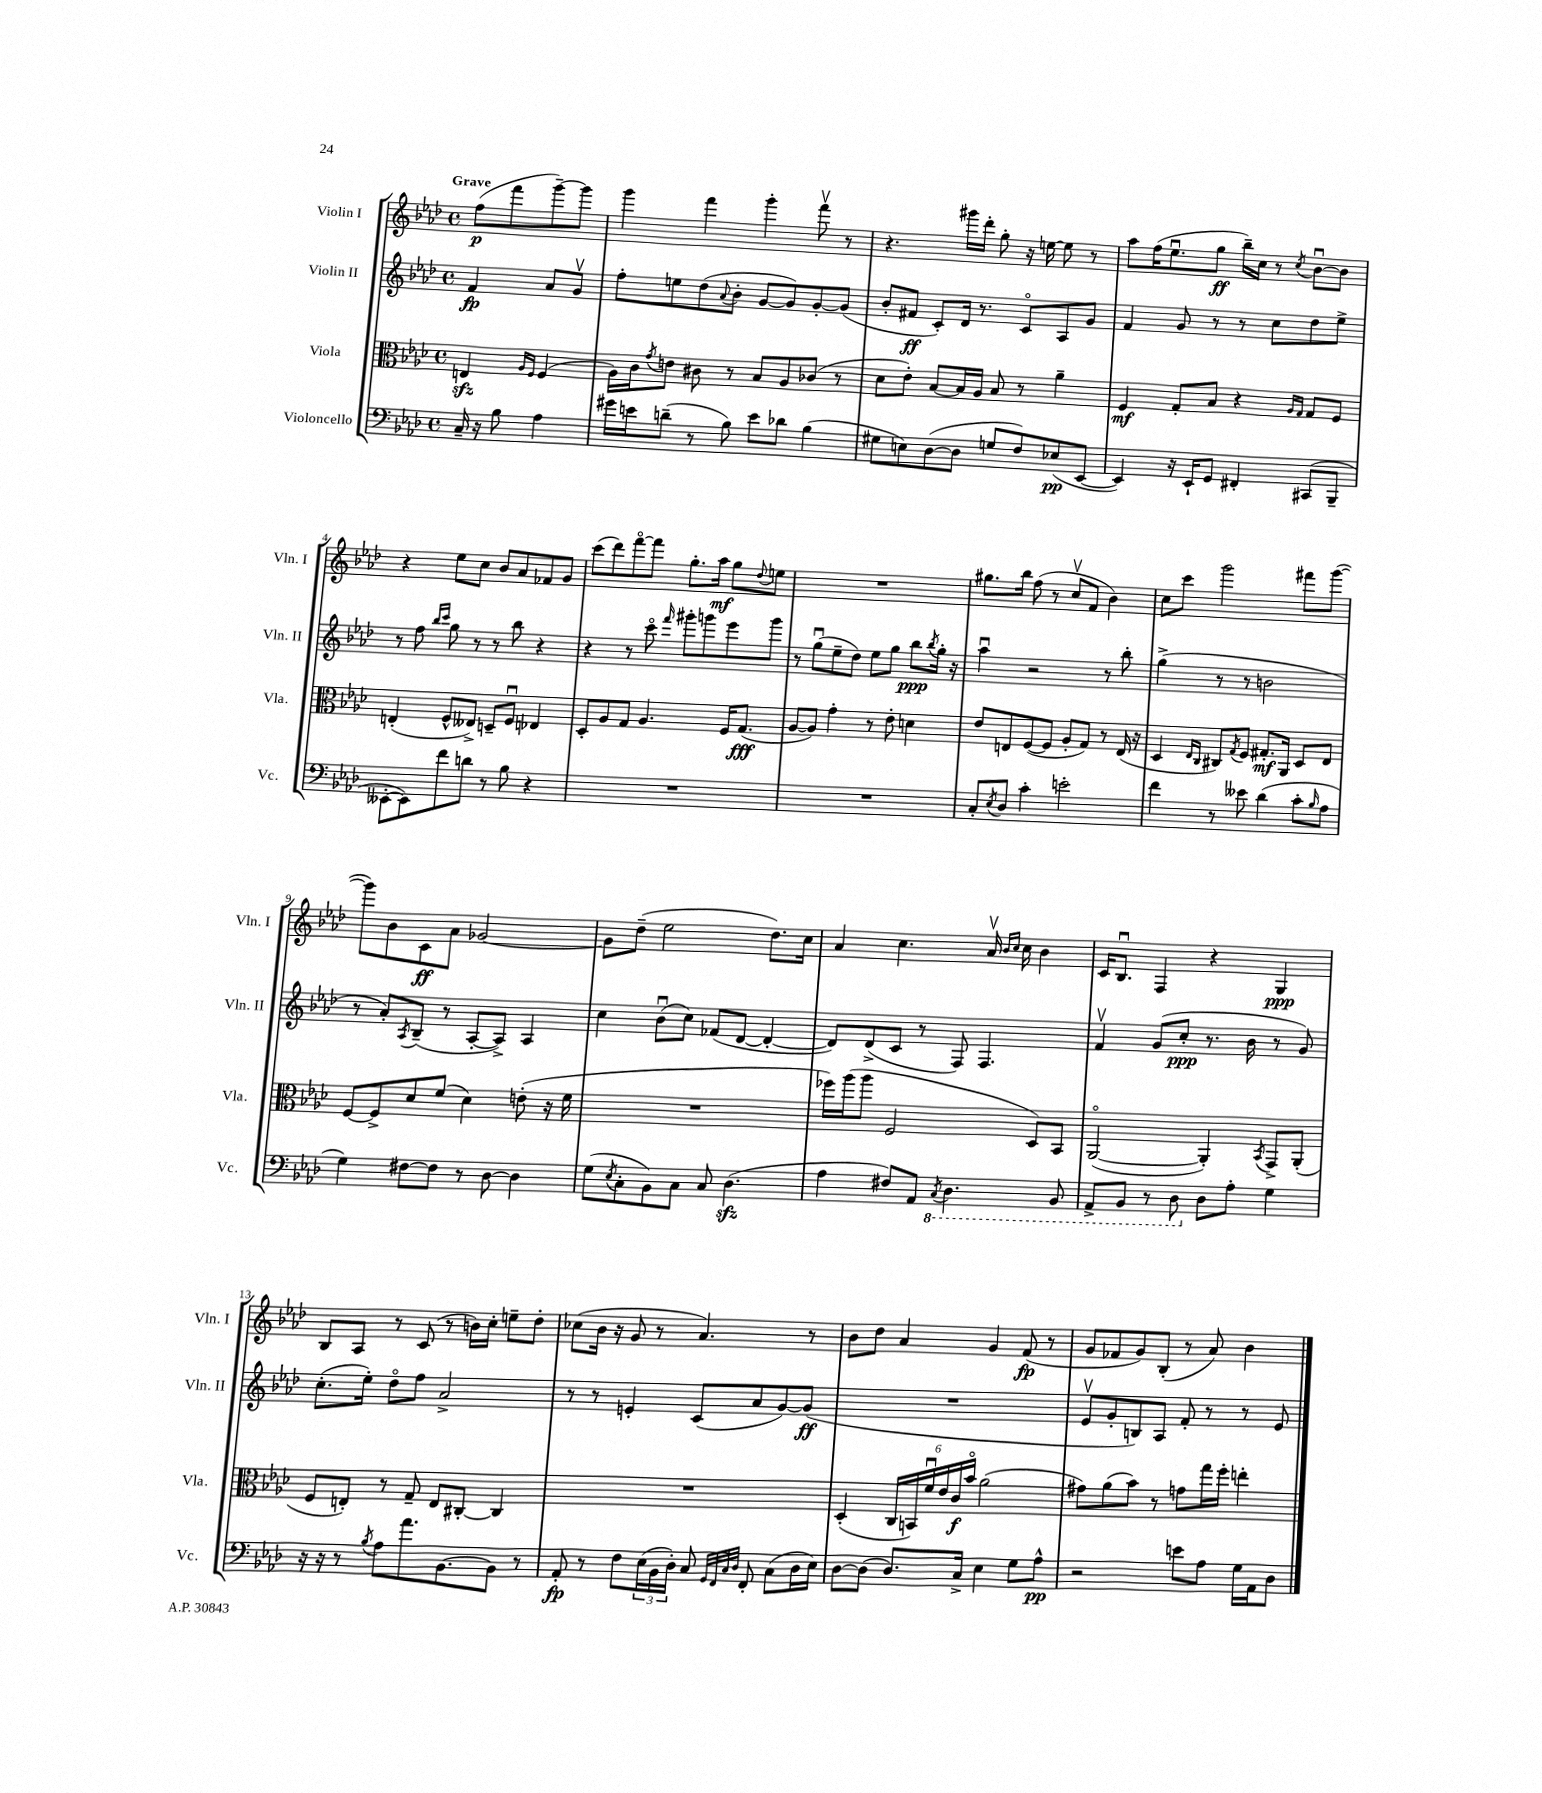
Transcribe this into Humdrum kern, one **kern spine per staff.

**kern	**kern	**kern	**kern
*staff4	*staff3	*staff2	*staff1
*clefF4	*clefC3	*clefG2	*clefG2
*k[b-e-a-d-]	*k[b-e-a-d-]	*k[b-e-a-d-]	*k[b-e-a-d-]
*M4/4	*M4/4	*M4/4	*M4/4
*met(c)	*met(c)	*met(c)	*met(c)
16C~	4E	4f	(8ff
16r	.	.	.
8B-	.	.	8fff
.	16qqA-	.	.
.	16qqF	.	.
4A-	(4F	8a-	[8ggg~)
.	.	8gv	8ggg]
=	=	=	=
16g#	16A-)	8ff'	4ggg
16e	16c	.	.
.	8qg	.	.
(8d~	8e	8ee	.
8r	8c#	(8dd-	4fff
.	.	8qqa-	.
8B-)	8r	8b-'	.
8e	8B-	[8g	4ggg'
8d-	8A-	8g])	.
(4B-	(8c-	[8g'	8fffv
.	8r	(8g]	8r
=	=	=	=
8G#	8d-	8b-'	4.r
8E)	8e-')	8f#	.
([8D-	[8B-	8c')	.
8D-]	16B-]	16d-	16ggg#
.	16A-	8.r	16ddd-'
8G	8B-	.	8gg'
8F)	8r	8co	16r
.	.	.	[16ee
(8E-	4a-~	8A-	8ee]
[8EE-	.	8g	8r
=	=	=	=
4EE-])	4F	4f	8aa-
.	.	.	(16ff
.	.	.	8.ee-u
16r	8G'	8g	.
16EE-`	.	.	.
8GG	8B-	8r	8gg
4FF#'	4r	8r	16bb-~)
.	.	.	16cc
.	.	8cc	8r
.	16qqA-	.	.
.	16qqG	.	8qcc
(8CC#	8G	8dd-	[8b-u
8BBB-~	8F	8ee-^	8b-]
=	=	=	=
[8EE--'	(4E'	8r	4r
8EE--])	.	8ff	.
.	.	16qqbb-	.
.	.	16qqccc	.
8f	8F^^	8gg	8ee-
8d	8E--^)	8r	8cc
8r	8D~	8r	8b-
8B-	8Fu	8bb-	8a-
4r	4E-	4r	8f-
.	.	.	8g
=	=	=	=
1r	8D-'	4r	(8ccc
.	8A-	.	8ddd-)
.	8G	8r	[8fffo
.	4.A-	8ccco	8fff]
.	.	16qqfff	.
.	.	8ggg#'	8.gg'
.	.	8ggg	.
.	.	.	16aa-
.	16F	8eee-	8gg
.	(8.G	.	.
.	.	.	8qqdd-
.	.	8ggg	8ee
=	=	=	=
1r	[8A-	8r	1r
.	8A-])	(8ggu	.
.	4g'	8ee-~	.
.	.	8dd-)	.
.	8r	8ee-	.
.	8e-'	8gg	.
.	4d	8bb-	.
.	.	8qbb-	.
.	.	16gg'	.
.	.	16r	.
=	=	=	=
8C'	8e-	4aa-u	8.gg#
8qE-	.	.	.
8D-	8E	.	.
.	.	.	16bb-
4c'	([8F	2r	(8ff
.	8F]	.	8r
2e'	8A-'	.	8ccv
.	8G)	.	8f
.	8r	8r	4b-)
.	(16E	8bb-'	.
.	16r	.	.
=	=	=	=
4f	4D-	(4gg^	8cc
.	.	.	8ccc
.	16qqE-	.	.
.	16qqC	.	.
8r	8C#)	8r	2ggg
.	8qG	.	.
8e--	8F	8r	.
(4d-	8.G#'	2b	.
.	16AA-	.	.
8c'	8D-	.	8fff#
16qqB-	.	.	.
8A-	8E-	.	([8ggg
=	=	=	=
4G)	[8F	8r	8ggg])
.	8F^]	8a-')	8b-
.	.	8qA-	.
[8F#	8d-	(8B-~	8c
8F#]	(8f	8r	8a-
8r	4d-)	[8A-'	[2g-
[8D-	.	8A-^])	.
4D-]	(8e'	4A-	.
.	16r	.	.
.	16f	.	.
=	=	=	=
(8G	1r	4cc	8g-]
8qE-	.	.	.
8C'	.	.	(8dd-~
8BB-)	.	(8b-u	2ee-
8C	.	8cc)	.
8C	.	(8f-	.
(4.D-	.	[8d-	.
.	.	4d-'_	8.dd-)
.	.	.	16cc
=	=	=	=
4A-	16ff-)	8d-])	4a-
.	(16aa-	.	.
.	8aa-	(8d-^	.
8F#)	2F	8c	4.cc
8AA-	.	8r	.
8qCC	.	.	.
4.DD-	.	8F)	.
.	.	4.F	16a-v
.	.	.	16qqb-
.	.	.	16qqcc
.	.	.	16cc
.	8D-)	.	4b-
8BBB-	8BB-	.	.
=	=	=	=
8AAA-^	([2AA-o	4fv	16c
.	.	.	8.B-u
8BBB-	.	.	.
8r	.	(8g	4F
8DD-	.	8cc'	.
8D-	4AA-'])	8.r	4r
8A-'	.	.	.
.	.	16b-	.
.	8qBB-	.	.
4G	8GG^	8r	4G
.	(8AA-'	8g)	.
=	=	=	=
16r	8F	(8.cc'	8B-
16r	.	.	.
8r	8E')	.	8A-
.	.	16ee-')	.
8qB-	.	.	.
8A-	8r	8dd-o	8r
8.a-	8G~	8ff	(8c
.	8E	2a-^	8r
[8.BB-	.	.	.
.	[8C#'	.	16b)
.	.	.	16cc'
8BB-]	4C#]	.	8ee~
8r	.	.	8dd-'
=	=	=	=
8AA-'	1r	8r	(8cc-
8r	.	8r	16b-
.	.	.	16r
8F	.	4e'	8g
(24E-	.	.	8r
24BB-	.	.	.
24D-')	.	.	.
8C	.	(8c	4.a-)
32qqGG	.	.	.
32qqFF	.	.	.
32qqC	.	.	.
32qqD-	.	.	.
8FF'	.	8a-	.
(8C	.	[8g)	.
16D-	.	(8g]	8r
16E-)	.	.	.
=	=	=	=
[8D-	(4D-'	1r	8b-
(8D-]	.	.	8dd-
8.D-)	24C	.	4a-
.	24BB)	.	.
.	24fu	.	.
.	24e-	.	.
.	24c	.	.
16C^	.	.	.
.	24b-o	.	.
4E-	(2a-	.	4g
8G	.	.	(8f
8A-^^	.	.	8r
=	=	=	=
2r	8g#)	8e-v	8g
.	(8a-	8g'	8f-
.	8b-)	8B)	8g)
.	8r	8A-	(8B-'
8e	8g	8f'	8r
8A-	16gg	8r	8a-)
.	16ff'	.	.
16G	4ee'	8r	4b-
16AA-	.	.	.
8D-	.	8e-	.
==	==	==	==
*-	*-	*-	*-
